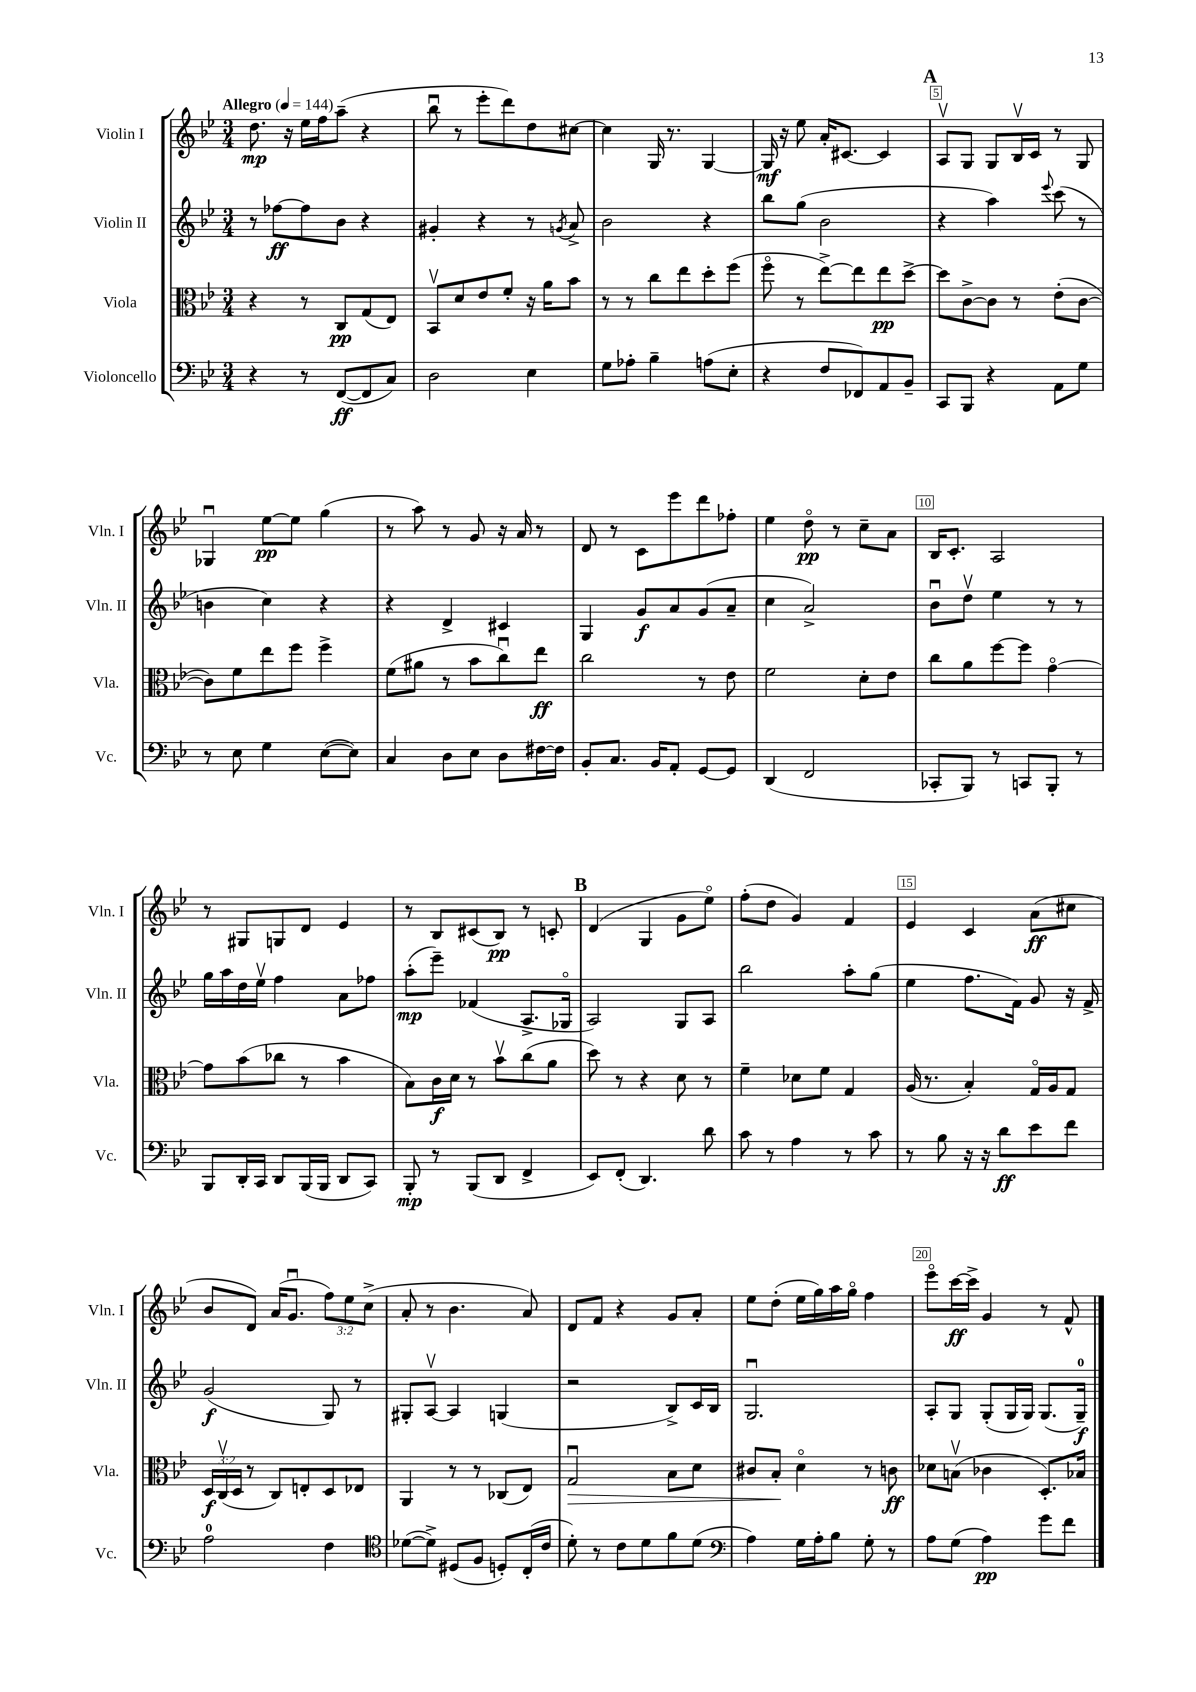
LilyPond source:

<<
\new StaffGroup <<
\new Staff = "s0" \with { instrumentName = "Violin I" shortInstrumentName = "Vln. I" } {
    \clef treble \key bes \major \numericTimeSignature \time 3/4 \override Staff.TupletNumber.text = #tuplet-number::calc-fraction-text \tempo "Allegro" 4 = 144
    d''8.\mp r16 ees''16 f''16 a''8--( r4 |
    bes''8\downbow r8 ees'''8-. d'''8) d''8 cis''8~ |
    cis''4 g16 r8. g4~ |
    g16\mf r16 ees''8 a'16-. cis'8.~ cis'4 |
    \mark \markup { \bold "A" } a8\upbow g8 g8 bes16\upbow c'16 r8 g8 |
    ges4\downbow ees''8~\pp ees''8 g''4( |
    r8 a''8) r8 g'8 r16 a'16 r8 |
    d'8 r8 c'8 ees'''8 d'''8 fes''8-. |
    ees''4 d''8\flageolet\pp r8 c''8-- a'8 |
    bes16 c'8.-. a2 |
    r8 gis8 g8 d'8 ees'4 |
    r8 bes8 cis'8( bes8\pp) r8 c'8-. |
    \mark \markup { \bold "B" } d'4( g4 g'8 ees''8\flageolet) |
    f''8-.( d''8 g'4) f'4 |
    ees'4 c'4 a'8\ff( cis''8 |
    bes'8 d'8) a'16( g'8.\downbow \tuplet 3/2 { f''8) ees''8 c''8->( } |
    a'8-. r8 bes'4. a'8) |
    d'8 f'8 r4 g'8 a'8-. |
    ees''8 d''8-.( ees''16 g''16) a''16 g''16\flageolet f''4 |
    ees'''8\flageolet c'''16~\ff c'''16-> g'4 r8 f'8-^ \bar "|." |
}
\new Staff = "s1" \with { instrumentName = "Violin II" shortInstrumentName = "Vln. II" } {
    \clef treble \key bes \major \numericTimeSignature \time 3/4
    r8 fes''8~\ff fes''8 bes'8 r4 |
    gis'4-. r4 r8 \acciaccatura { g'8 } a'8-> |
    bes'2 r4 |
    bes''8 g''8( bes'2 |
    \mark \markup { \bold "A" } r4 a''4) \appoggiatura { ees'''8 } c'''8( r8 |
    b'4 c''4) r4 |
    r4 d'4-> cis'4 |
    g4 g'8\f a'8 g'8( a'8-- |
    c''4 a'2->) |
    bes'8\downbow d''8\upbow ees''4 r8 r8 |
    g''16 a''16 d''16 ees''16\upbow f''4 a'8 fes''8 |
    a''8-.\mp( ees'''8--) fes'4( a8.-> ges16\flageolet |
    \mark \markup { \bold "B" } a2) g8 a8 |
    bes''2 a''8-. g''8( |
    ees''4 f''8. f'16) g'8 r16 f'16-> |
    g'2\f( g8) r8 |
    gis8-. a8~\upbow a4 g4( |
    r2 bes8->) c'16 bes16 |
    g2.\downbow |
    a8-. g8 g8-.( g16 g16) g8.( g16-0--\f) \bar "|." |
}
\new Staff = "s2" \with { instrumentName = "Viola" shortInstrumentName = "Vla." } {
    \clef alto \key bes \major \numericTimeSignature \time 3/4 \override Staff.TupletNumber.text = #tuplet-number::calc-fraction-text
    r4 r8 c8\pp g8( ees8) |
    bes,8\upbow d'8 ees'8 f'8-. r16 a'16 bes'8 |
    r8 r8 c''8 ees''8 d''8-. f''8( |
    f''8\flageolet r8 ees''8~->) ees''8 ees''8\pp d''8~-> |
    \mark \markup { \bold "A" } d''8 c'8~-> c'8 r8 ees'8-.( c'8~ |
    c'8) f'8 ees''8 f''8 f''4-> |
    f'8( ais'8 r8 bes'8 c''8\downbow) ees''8\ff |
    c''2 r8 ees'8 |
    f'2 d'8-. ees'8 |
    c''8 a'8 f''8~ f''8 g'4~\flageolet |
    g'8 bes'8( ces''8 r8 bes'4 |
    bes8) c'16\f d'16 r8 bes'8\upbow c''8( a'8 |
    \mark \markup { \bold "B" } d''8) r8 r4 d'8 r8 |
    f'4-- des'8 f'8 g4 |
    a16( r8. bes4-.) g16\flageolet a16 g8 |
    \tuplet 3/2 { d16\f c16\upbow( d16 } r8 c8) e8-. d8 ees8 |
    a,4 r8 r8 ces8( ees8) |
    g2\downbow\> bes8 d'8 |
    cis'8 bes8-.\! d'4\flageolet r8 c'8\ff |
    des'8 b8\upbow( ces'4 d8.-.) bes16 \bar "|." |
}
\new Staff = "s3" \with { instrumentName = "Violoncello" shortInstrumentName = "Vc." } {
    \clef bass \key bes \major \numericTimeSignature \time 3/4
    r4 r8 f,8~\ff( f,8 c8) |
    d2 ees4 |
    g8 aes8-. bes4-- a8( ees8-. |
    r4 f8 fes,8) a,8 bes,8-- |
    \mark \markup { \bold "A" } c,8 bes,,8 r4 a,8 g8 |
    r8 ees8 g4 ees8~( ees8) |
    c4 d8 ees8 d8 fis16~ fis16 |
    bes,8-. c8. bes,16 a,8-. g,8~ g,8 |
    d,4( f,2 |
    ces,8-. bes,,8) r8 c,8 bes,,8-. r8 |
    bes,,8 d,16-. c,16 d,8 bes,,16( bes,,16 d,8 c,8) |
    bes,,8-.\mp r8 bes,,8( d,8 f,4-> |
    \mark \markup { \bold "B" } ees,8) f,8-.( d,4.) d'8 |
    c'8 r8 a4 r8 c'8 |
    r8 bes8 r16 r16 d'8\ff ees'8 f'8 |
    a2-0 f4 |
    \clef tenor des'8~( des'8->) dis8( f8 d8-.) c16-.( c'16 |
    d'8-.) r8 c'8 d'8 f'8 d'8( |
    \clef bass a4) g16 a16-. bes8 g8-. r8 |
    a8 g8( a4\pp) g'8 f'8 \bar "|." |
}
>>
>>
\layout { \context { \Score \override BarNumber.break-visibility = ##(#f #t #t) barNumberVisibility = #(every-nth-bar-number-visible 5) \override BarNumber.stencil = #(make-stencil-boxer 0.1 0.3 ly:text-interface::print) } }
